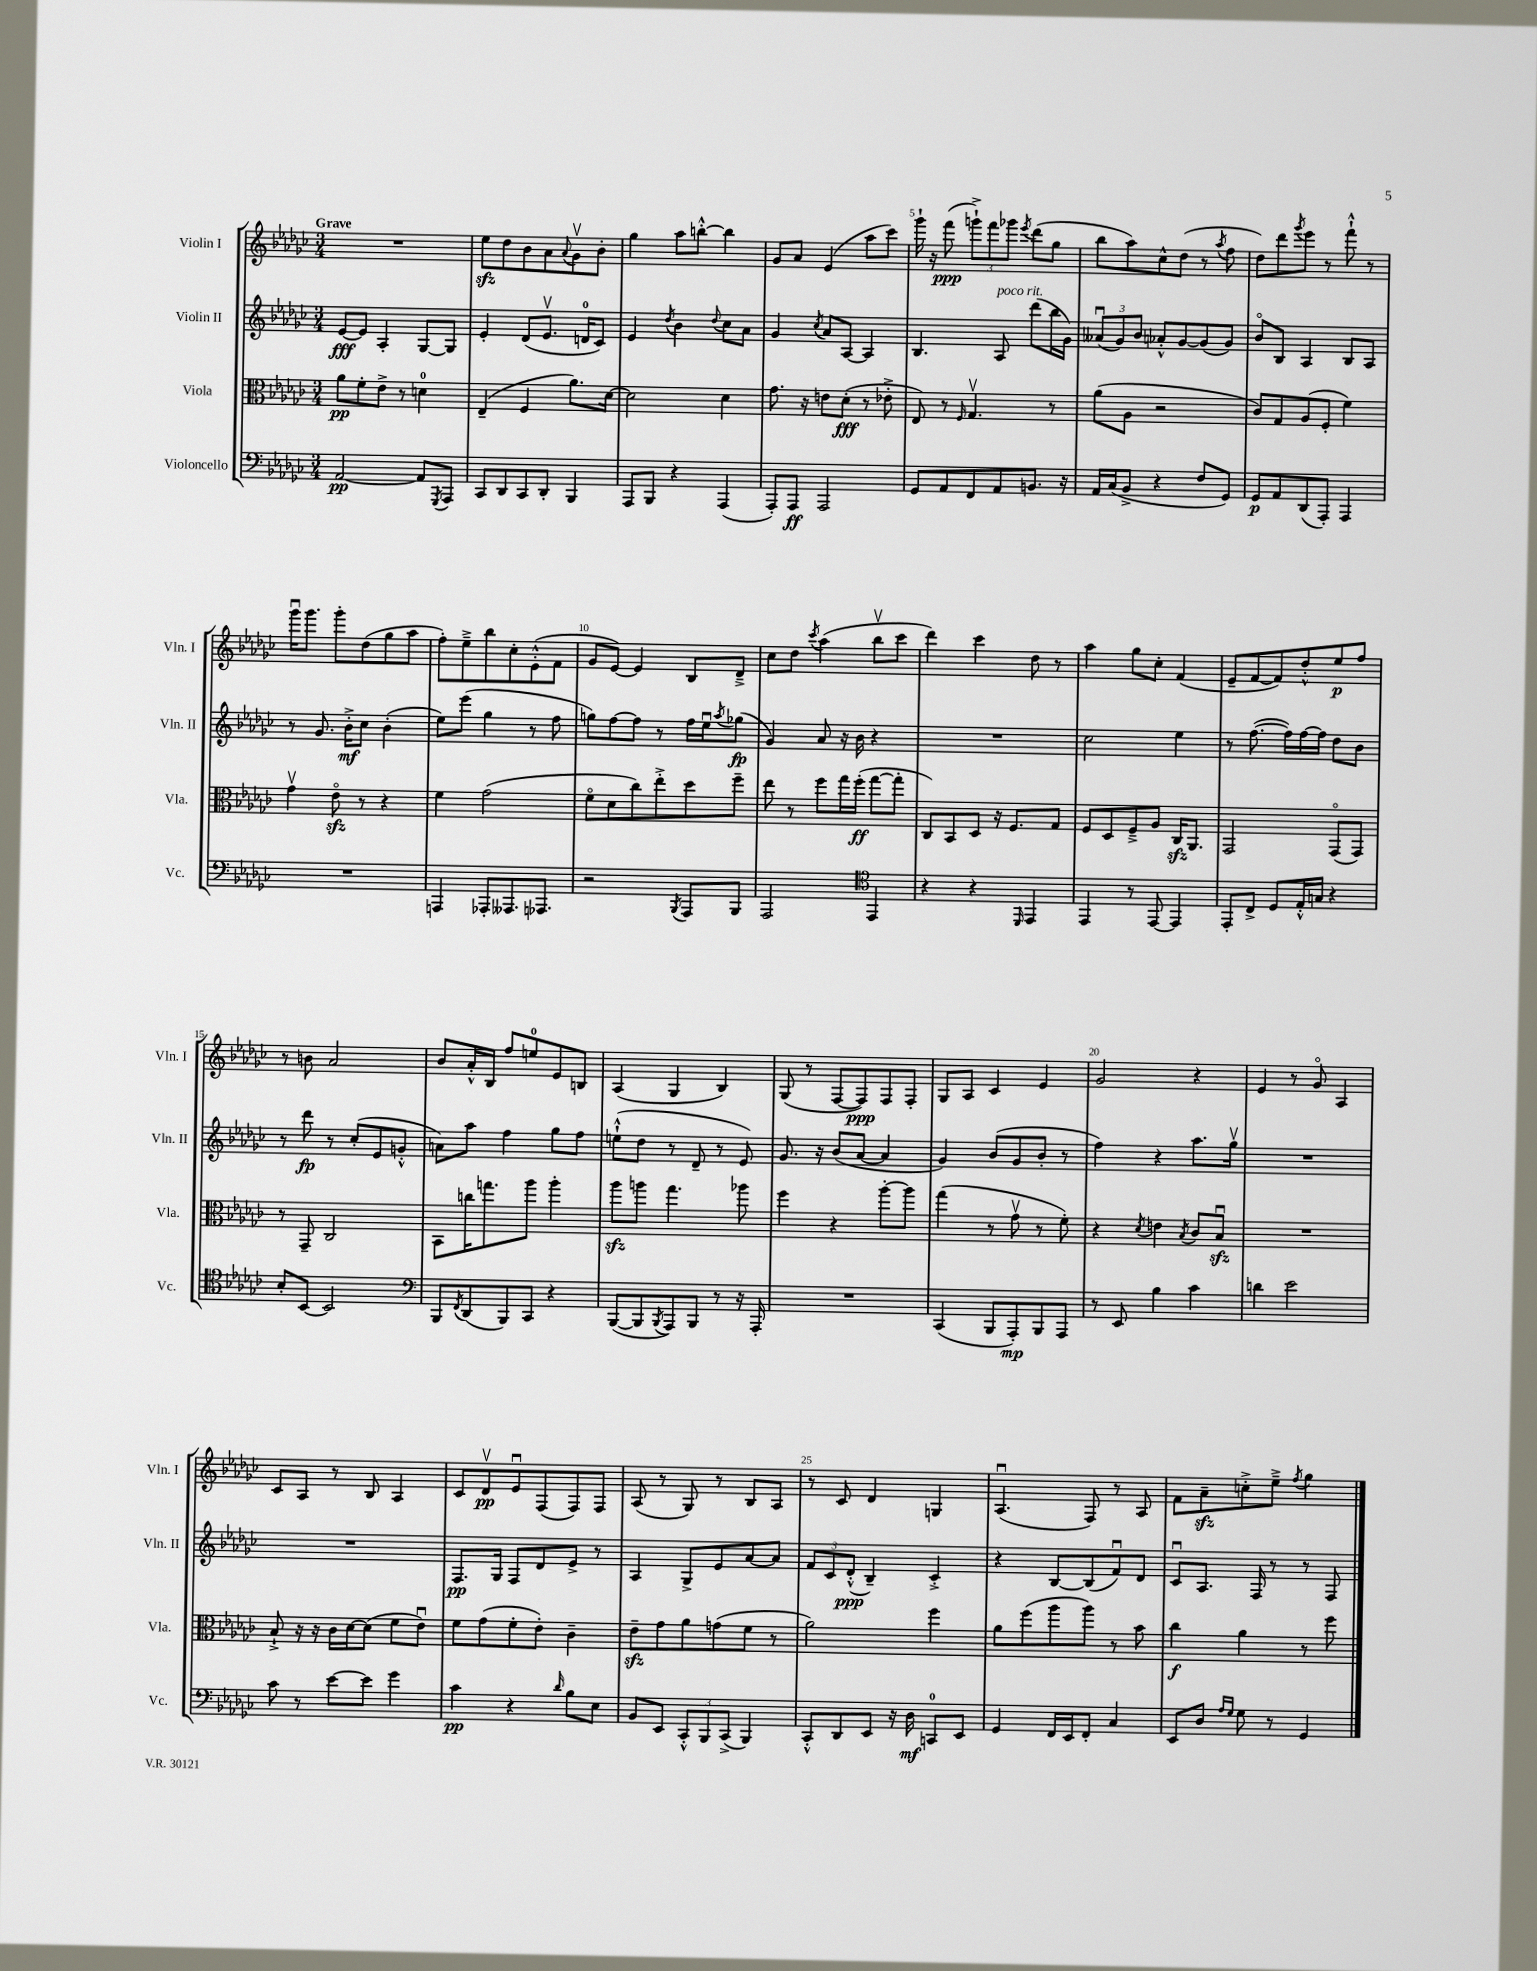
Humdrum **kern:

**kern	**dynam	**kern	**dynam	**kern	**dynam	**kern	**dynam
*part4	*part4	*part3	*part3	*part2	*part2	*part1	*part1
*staff4	*staff4	*staff3	*staff3	*staff2	*staff2	*staff1	*staff1
*I"Violoncello	*	*I"Viola	*	*I"Violin II	*	*I"Violin I	*
*I'Vc.	*	*I'Vla.	*	*I'Vln. II	*	*I'Vln. I	*
*clefF4	*	*clefC3	*	*clefG2	*	*clefG2	*
*k[b-e-a-d-g-c-]	*	*k[b-e-a-d-g-c-]	*	*k[b-e-a-d-g-c-]	*	*k[b-e-a-d-g-c-]	*
*M3/4	*	*M3/4	*	*M3/4	*	*M3/4	*
=1	=1	=1	=1	=1	=1	=1	=1
!	!	!	!	!	!	!LO:TX:a:B:t=Grave	!
[2AA-/	pp	8a-\L	pp	[8e-/L	fff	2.r	.
.	.	8f'\	.	8e-/J]	.	.	.
.	.	8e-^\J	.	4A-'/	.	.	.
.	.	8r	.	.	.	.	.
8AA-/L]	.	4dn\	.	[8G-/L	.	.	.
8qGGG-/	.	.	.	.	.	.	.
8AAA-/J	.	.	.	8G-/J]	.	.	.
=2	=2	=2	=2	=2	=2	=2	=2
8CC-/L	.	(4E-~/	.	4e-'/	.	8ee-zz\L	.
8DD-/	.	.	.	.	.	8dd-\	.
8CC-/	.	4F/	.	(8d-/L	.	8b-\	.
8DD-'/J	.	.	.	8.e-v/J	.	8a-\	.
.	.	.	.	.	.	8qqa-/	.
4BBB-/	.	8.a-\L)	.	.	.	8g-v\	.
.	.	.	.	16dn/KL	.	.	.
.	.	.	.	8c-/J)	.	8b-'\J	.
.	.	[16d-\Jk	.	.	.	.	.
=3	=3	=3	=3	=3	=3	=3	=3
8AAA-/L	.	2d-\]	.	4e-/	.	4gg-\	.
8BBB-/J	.	.	.	.	.	.	.
.	.	.	.	8qdd-/	.	.	.
4r	.	.	.	4b-\	.	8aa-\L	.
.	.	.	.	.	.	[8bbn'^^\J	.
.	.	.	.	8qqdd-/	.	.	.
(4AAA-/	.	4d-\	.	8cc-\L	.	4bb\]	.
.	.	.	.	8a-\J	.	.	.
=4	=4	=4	=4	=4	=4	=4	=4
8AAA-'/L)	.	8.g-\	.	4g-/	.	8g-/L	.
8AAA-/J	ff	.	.	.	.	8a-/J	.
.	.	16r	.	.	.	.	.
.	.	.	.	8qcc-/	.	.	.
2AAA-/	.	8en\L	.	8a-/L	.	(4e-/	.
.	.	(8d-'\J	fff	[8A-/J	.	.	.
.	.	8r	.	4A-/]	.	8aa-\L	.
.	.	8e-X'^\	.	.	.	8ccc-\J)	.
=5	=5	=5	=5	=5	=5	=5	=5
8GG-/L	.	8E-/)	.	4.B-/	.	16ggg-`\	.
.	.	.	.	.	.	16r	.
8AA-/	.	8r	.	.	.	(8fff\	ppp
.	.	16qqF/	.	.	.	.	.
8FF/	.	4.G-v/	.	.	.	12gggn`^\L)	.
.	.	.	.	.	.	12fff\	.
!	!	!	!	!LO:TX:a:i:t=poco rit.	!	!	!
8AA-/	.	.	.	8A-/	.	.	.
.	.	.	.	.	.	12ggg-X\J	.
.	.	.	.	.	.	8qeee-/	.
8.BBn/J	.	.	.	(8ddd-\L	.	(8ddd-\L	.
.	.	8r	.	16bb-\L	.	8gg-\J	.
16r	.	.	.	16g-\JJ)	.	.	.
=6	=6	=6	=6	=6	=6	=6	=6
16AA-/LL	.	(8a-\L	.	(12a--Xu/L	.	8bb-\L	.
(16C-/J	.	.	.	.	.	.	.
.	.	.	.	12g-/)	.	.	.
8BB-^/J	.	8A-\J	.	.	.	8aa-\)	.
.	.	.	.	12b-/J	.	.	.
4r	.	2r	.	8a-X'^^/L	.	8cc-^^\	.
.	.	.	.	[8g-/	.	(8dd-\J	.
8F/L	.	.	.	(8g-/]	.	8r	.
.	.	.	.	.	.	8qaa-/	.
8GG-/J)	.	.	.	8g-/J)	.	8ff\	.
=7	=7	=7	=7	=7	=7	=7	=7
8GG-/L	p	8c-/L)	.	8b-/L	.	8dd-\L)	.
8AA-/	.	8G-/	.	8B-/J	.	8ddd-\	.
.	.	.	.	.	.	8qggg-/	.
(8DD-/	.	(8A-/	.	4A-/	.	8eee-\J	.
8AAA-'/J)	.	8F'/J	.	.	.	8r	.
4AAA-/	.	4f\)	.	8B-/L	.	8fff`^^\	.
.	.	.	.	8A-/J	.	8r	.
!!LO:LB:g=z
=8	=8	=8	=8	=8	=8	=8	=8
2.r	.	4g-v\	.	8r	.	16ggg-u\KL	.
.	.	.	.	.	.	8.ggg-\J	.
.	.	.	.	8.g-/	.	.	.
.	.	8e-zz\	.	.	.	8ggg-'\L	.
.	.	.	.	16b-'^\KL	mf	.	.
.	.	8r	.	8cc-\J	.	(8dd-\	.
.	.	4r	.	(4b-'\	.	8gg-\	.
.	.	.	.	.	.	8aa-\J	.
=9	=9	=9	=9	=9	=9	=9	=9
4AAAn/	.	4f\	.	8ee-\L)	.	8ff'\L)	.
.	.	.	.	(8eee-\J	.	8ee-~^\	.
8AAA-X'/L	.	(2g-\	.	4gg-\	.	8bb-\	.
8.AAA--X/	.	.	.	.	.	8cc-'\	.
.	.	.	.	8r	.	(8e-'^^\	.
8.AAA-X/J	.	.	.	.	.	.	.
.	.	.	.	8ff\	.	8f\J	.
=10	=10	=10	=10	=10	=10	=10	=10
2r	.	8f\L	.	8ggn\L)	.	8g-/L	.
.	.	8d-\	.	[8ff\	.	[8e-/J)	.
.	.	8cc-\)	.	8ff\J]	.	4e-/]	.
.	.	8ee-'^\	.	8r	.	.	.
8qBBB-/	.	.	.	.	.	.	.
8AAA-/L	.	8dd-\	.	16ff\LL	.	8B-/L	.
.	.	.	.	16ee-u\J	.	.	.
.	.	.	.	8qaa-/	.	.	.
8BBB-/J	.	8ff~\J	.	(8gg-X\J	fp	8d-~^/J	.
=11	=11	=11	=11	=11	=11	=11	=11
2AAA-/	.	8ee-\	.	4g-/)	.	8cc-\L	.
.	.	8r	.	.	.	8dd-\J	.
.	.	.	.	.	.	8qccc-/	.
.	.	8ff\L	.	8a-/	.	(4aa-\	.
.	.	16gg-\L	.	16r	.	.	.
.	.	(16ff'\JJ	ff	16b-\	.	.	.
*clefC4	*	*	*	*	*	*	*
4EE-/	.	[8gg-\L	.	4r	.	8bb-v\L	.
.	.	8gg-'\J]	.	.	.	8ccc-\J	.
=12	=12	=12	=12	=12	=12	=12	=12
4r	.	8C-/L)	.	2.r	.	4ddd-\)	.
.	.	8BB-/	.	.	.	.	.
4r	.	8D-/J	.	.	.	4ccc-\	.
.	.	16r	.	.	.	.	.
.	.	8.F/L	.	.	.	.	.
16qqDD-/	.	.	.	.	.	.	.
4EE-/	.	.	.	.	.	8dd-\	.
.	.	8G-/J	.	.	.	8r	.
=13	=13	=13	=13	=13	=13	=13	=13
4EE-/	.	8F/L	.	2cc-\	.	4aa-\	.
.	.	8D-/	.	.	.	.	.
8r	.	8F~^/	.	.	.	8gg-\L	.
[8EE-/	.	8A-/J	.	.	.	8cc-'\J	.
4EE-/]	.	16C-zz/KL	.	4ee-\	.	(4f/	.
.	.	8.AA-/J	.	.	.	.	.
=14	=14	=14	=14	=14	=14	=14	=14
8EE-'/L	.	2GG-/	.	8r	.	8e-~/L	.
8C-^/J	.	.	.	([8.ff\	.	[8f/	.
8D-/L	.	.	.	.	.	8f/])	.
.	.	.	.	16ff\LL])	.	.	.
16E-'^^/L	.	.	.	[16ff\	.	8dd-'^^/	.
16Gn/JJ	.	.	.	16ff\JJ]	.	.	.
4r	.	(8GG-/L	.	8dd-\L	.	8ee-/	p
.	.	8GG-/J)	.	8b-\J	.	8ff/J	.
!!LO:LB:g=z
=15	=15	=15	=15	=15	=15	=15	=15
8B-'/L	.	8r	.	8r	.	8r	.
[8BB-/J	.	8GG-~/	.	8ddd-\	fp	8bn\	.
2BB-/]	.	2C-/	.	8r	.	2a-/	.
.	.	.	.	(8cc-'/L	.	.	.
.	.	.	.	8e-/	.	.	.
.	.	.	.	8gn'^^/J	.	.	.
=16	=16	=16	=16	=16	=16	=16	=16
*clefF4	*	*	*	*	*	*	*
8BBB-/L	.	8BB-\L	.	8an\L)	.	8b-/L	.
8qFF/	.	.	.	.	.	.	.
(8DD-/	.	16ccn\K	.	8aa-\J	.	16a-'^^/L	.
.	.	8.ggn\	.	.	.	16B-/JJ	.
8BBB-/)	.	.	.	4ff\	.	8ff/L	.
8CC-/J	.	8aa-\J	.	.	.	8een/	.
4r	.	4aa-'\	.	8gg-\L	.	8e-/	.
.	.	.	.	8ff\J	.	8Bn/J	.
=17	=17	=17	=17	=17	=17	=17	=17
([8BBB-/L	.	8aa-zz\L	.	(8een`^^\L	.	(4A-/	.
8BBB-/]	.	8aan\J	.	8dd-\J	.	.	.
8qBBB-/	.	.	.	.	.	.	.
8AAA-/)	.	4.gg-\	.	8r	.	4G-/	.
8BBB-/J	.	.	.	8d-~/	.	.	.
8r	.	.	.	8r	.	4B-/)	.
16r	.	8aa-X\	.	8e-/)	.	.	.
16AAA-'/	.	.	.	.	.	.	.
=18	=18	=18	=18	=18	=18	=18	=18
2.r	.	4ff\	.	8.g-/	.	(8G-/	.
.	.	.	.	.	.	8r	.
.	.	.	.	16r	.	.	.
.	.	4r	.	(8b-/L	.	[8F/L	.
.	.	.	.	[8a-/J	.	8F/])	ppp
.	.	[8aa-'\L	.	4a-/]	.	8F/	.
.	.	8aa-\J]	.	.	.	8F'/J	.
=19	=19	=19	=19	=19	=19	=19	=19
(4CC-/	.	(4gg-\	.	4g-/)	.	8G-/L	.
.	.	.	.	.	.	8A-/J	.
8BBB-/L	.	8r	.	(8b-/L	.	4c-/	.
8AAA-'/)	mp	8g-v\	.	8g-/	.	.	.
8BBB-/	.	8r	.	8b-'/J	.	4e-/	.
8AAA-/J	.	8f'\)	.	8r	.	.	.
=20	=20	=20	=20	=20	=20	=20	=20
8r	.	4r	.	4ff\)	.	2g-/	.
8EE-/	.	.	.	.	.	.	.
.	.	8qd-/	.	.	.	.	.
4B-\	.	4en\	.	4r	.	.	.
.	.	8qB-/	.	.	.	.	.
4c-\	.	8c-/L	.	8.aa-\L	.	4r	.
.	.	8B-zzu/J	.	.	.	.	.
.	.	.	.	16gg-v\Jk	.	.	.
=21	=21	=21	=21	=21	=21	=21	=21
4dn\	.	2.r	.	2.r	.	4e-/	.
2e-\	.	.	.	.	.	8r	.
.	.	.	.	.	.	8g-/	.
.	.	.	.	.	.	4A-/	.
!!LO:LB:g=z
=22	=22	=22	=22	=22	=22	=22	=22
8c-\	.	8B-`^/	.	2.r	.	8c-/L	.
8r	.	16r	.	.	.	8A-/J	.
.	.	16r	.	.	.	.	.
[8e-\L	.	16c-\LL	.	.	.	8r	.
.	.	[16d-\J	.	.	.	.	.
8e-\J]	.	(8d-\J]	.	.	.	8B-/	.
4g-\	.	8f\L	.	.	.	4A-/	.
.	.	8e-u\J)	.	.	.	.	.
=23	=23	=23	=23	=23	=23	=23	=23
4c-\	pp	8f\L	.	8.F/L	pp	8c-/L	.
.	.	(8g-\	.	.	.	8d-v/	pp
.	.	.	.	16G-/Jk	.	.	.
4r	.	8f'\	.	8F/L	.	8e-u/	.
.	.	8e-'\J)	.	8d-/	.	(8F/	.
16qqd-/	.	.	.	.	.	.	.
8B-\L	.	4c-~\	.	8e-^/J	.	8F/)	.
8E-\J	.	.	.	8r	.	8F/J	.
=24	=24	=24	=24	=24	=24	=24	=24
8BB-/L	.	8e-zz~\L	.	4A-/	.	(8A-/	.
8EE-/J	.	8g-\	.	.	.	8r	.
12CC-'^^/L	.	8a-\	.	8G-^/L	.	8G-/)	.
12BBB-/	.	.	.	.	.	.	.
.	.	(8gn\	.	8e-/	.	8r	.
(12CC-^/J	.	.	.	.	.	.	.
4BBB-/)	.	8f\J	.	[8a-/	.	8B-/L	.
.	.	8r	.	8a-/J]	.	8A-/J	.
=25	=25	=25	=25	=25	=25	=25	=25
8CC-'^^/L	.	2a-\)	.	12f/L	.	8r	.
.	.	.	.	12c-/	.	.	.
8DD-/	.	.	.	.	.	8c-/	.
.	.	.	.	(12d-'^^/J	ppp	.	.
8EE-/J	.	.	.	4B-~/)	.	4d-/	.
16r	.	.	.	.	.	.	.
16D-\	mf	.	.	.	.	.	.
8CCn/L	.	4ff\	.	4c-'^/	.	4Gn/	.
8EE-/J	.	.	.	.	.	.	.
=26	=26	=26	=26	=26	=26	=26	=26
4GG-/	.	8a-\L	.	4r	.	(4.A-u/	.
.	.	(8ff\	.	.	.	.	.
16FF/LL	.	8aa-\	.	[8B-/L	.	.	.
16EE-/J	.	.	.	.	.	.	.
8FF'/J	.	8aa-\J)	.	(8B-/]	.	8F/)	.
4C-/	.	8r	.	8fu/)	.	8r	.
.	.	8b-\	.	8d-/J	.	8A-/	.
=27	=27	=27	=27	=27	=27	=27	=27
8EE-/L	.	4cc-\	f	8c-u/L	.	8f\L	.
8D-/J	.	.	.	8.A-/J	.	8a-zz~\	.
16qqA-/LL	.	.	.	.	.	.	.
16qqG-/JJ	.	.	.	.	.	.	.
8G-\	.	4a-\	.	.	.	8ccn'^\	.
.	.	.	.	16F/	.	.	.
8r	.	.	.	8r	.	8ee-~^\J	.
.	.	.	.	.	.	8qff/	.
4GG-/	.	8r	.	8r	.	4gg-\	.
.	.	8ff\	.	8F/	.	.	.
==	==	==	==	==	==	==	==
*-	*-	*-	*-	*-	*-	*-	*-
